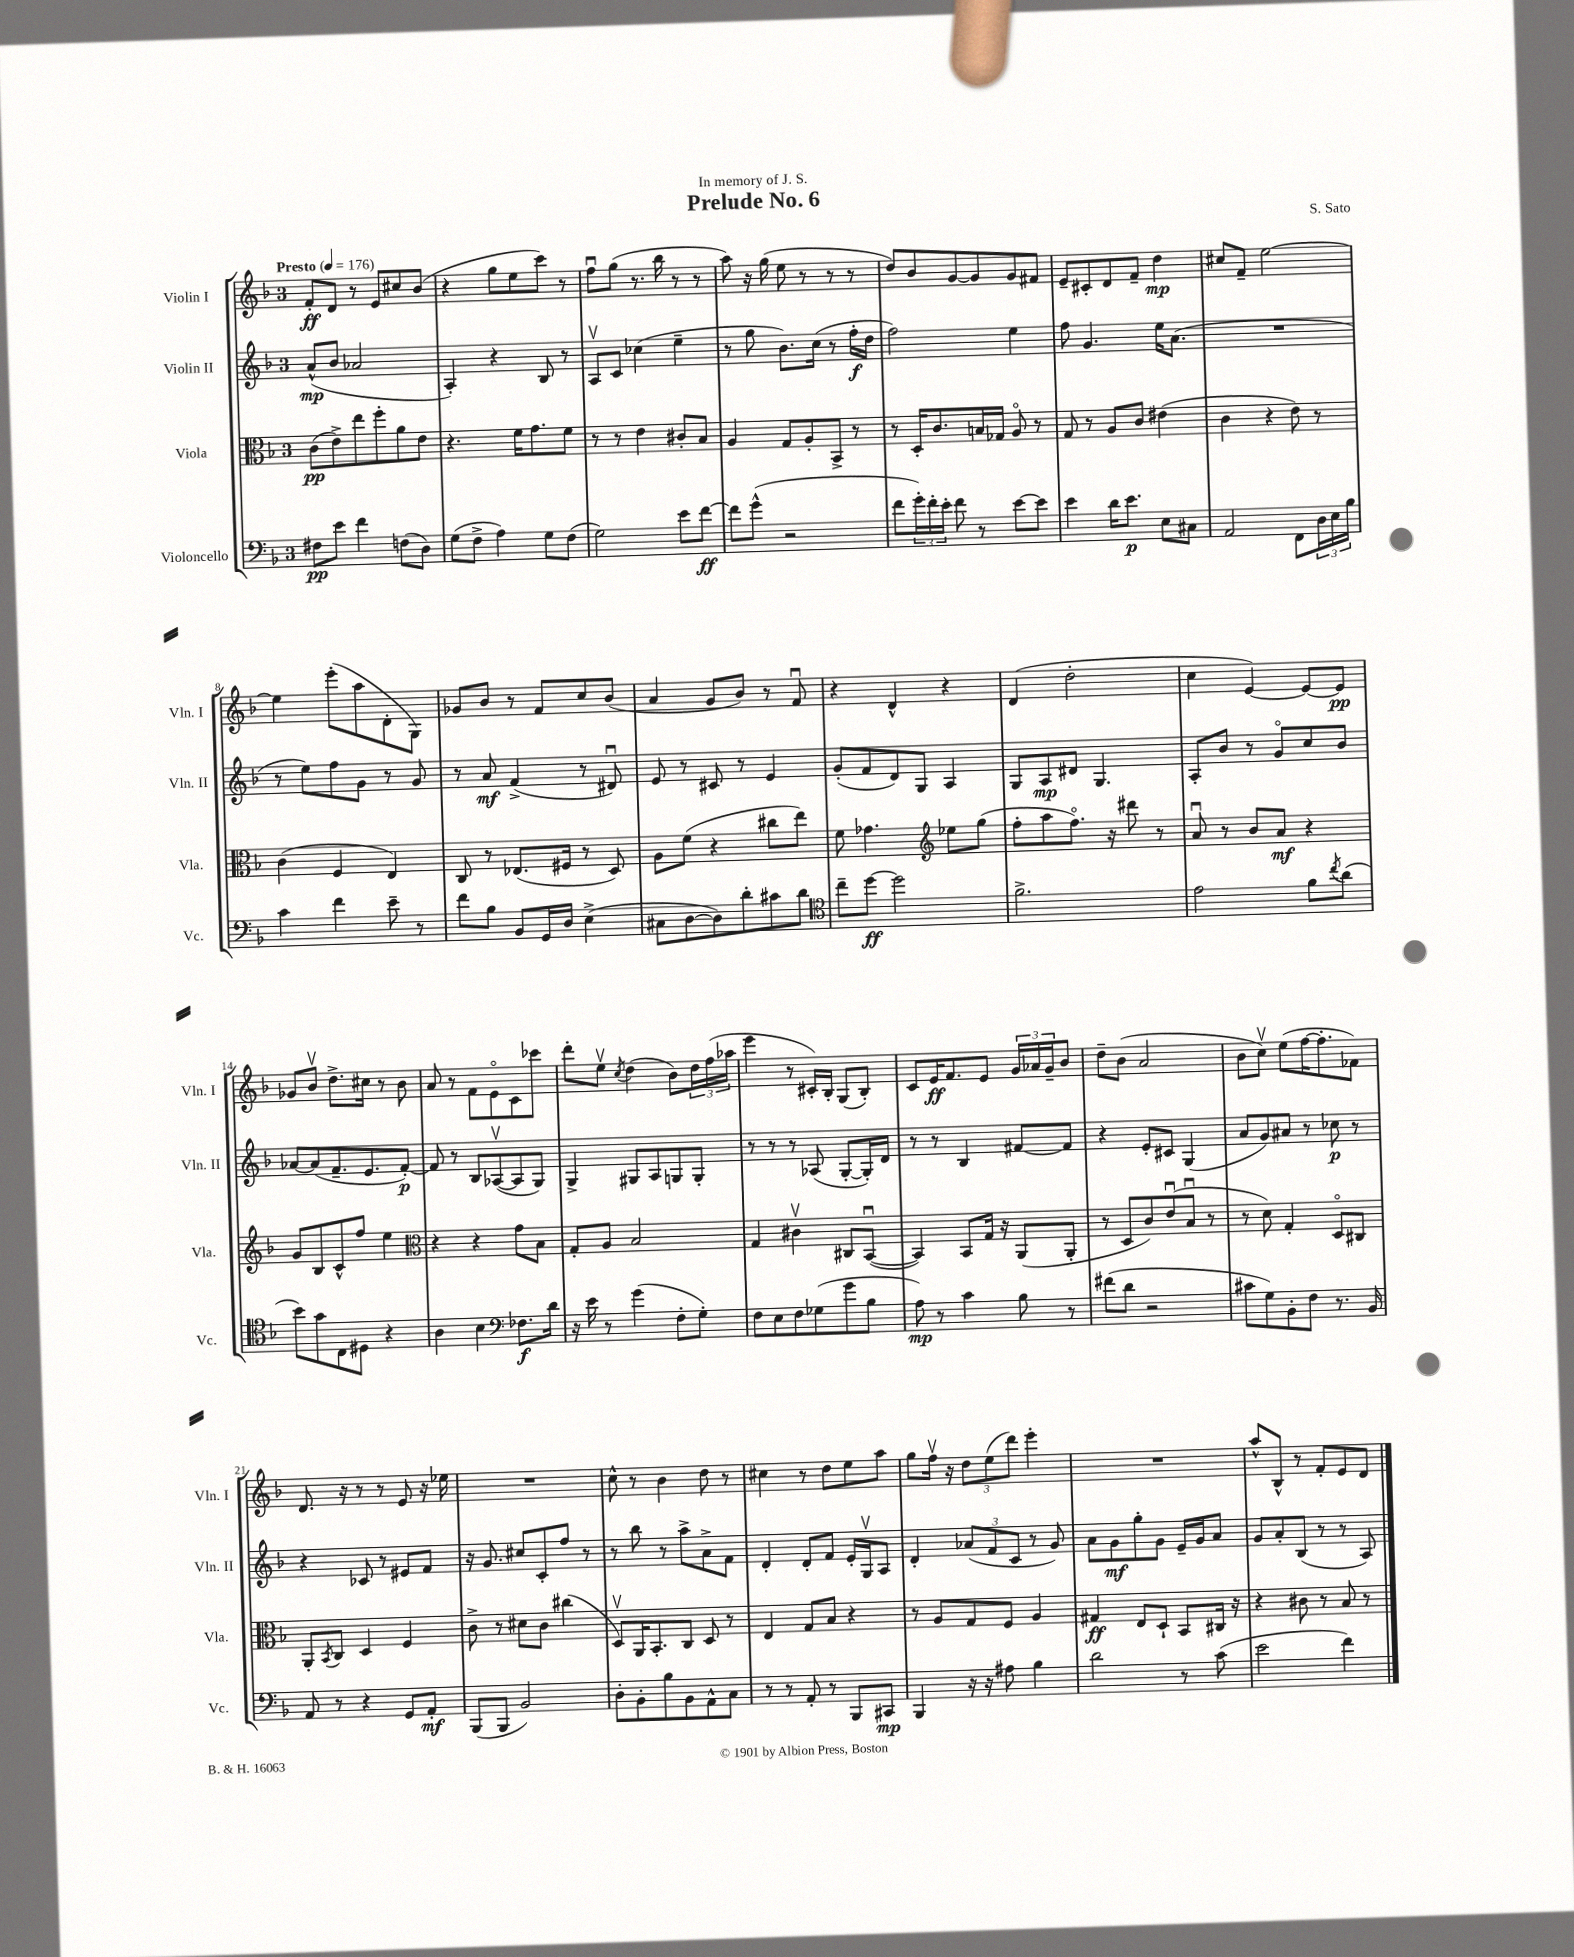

**kern	**dynam	**kern	**dynam	**kern	**dynam	**kern	**dynam
*part4	*part4	*part3	*part3	*part2	*part2	*part1	*part1
*staff4	*staff4	*staff3	*staff3	*staff2	*staff2	*staff1	*staff1
*I"Violoncello	*	*I"Viola	*	*I"Violin II	*	*I"Violin I	*
*I'Vc.	*	*I'Vla.	*	*I'Vln. II	*	*I'Vln. I	*
*clefF4	*	*clefC3	*	*clefG2	*	*clefG2	*
*k[b-]	*	*k[b-]	*	*k[b-]	*	*k[b-]	*
*M3/4	*	*M3/4	*	*M3/4	*	*M3/4	*
*MM176	*	*MM176	*	*MM176	*	*MM176	*
=1	=1	=1	=1	=1	=1	=1	=1
!	!	!	!	!	!	!LO:TX:a:B:t=Presto	!
8F#X\L	pp	(8c\L	pp	(8a^^/L	mp	8f'/L	ff
8e\J	.	8e^\)	.	8b-/J	.	8d/J	.
4f\	.	8ee\	.	2a-X/	.	8r	.
.	.	8ff'\	.	.	.	8e/L	.
(8Fn\L	.	8a\	.	.	.	8cc#X/	.
8D\J)	.	8e\J	.	.	.	(8b-/J	.
=2	=2	=2	=2	=2	=2	=2	=2
(8G\L	.	4.r	.	4A'/)	.	4r	.
8F^\J	.	.	.	.	.	.	.
4A\)	.	.	.	4r	.	8gg\L	.
.	.	16f\KL	.	.	.	8ee\	.
.	.	8.g\	.	.	.	.	.
8G\L	.	.	.	8B-/	.	8ccc\J)	.
(8F\J	.	8f\J	.	8r	.	8r	.
=3	=3	=3	=3	=3	=3	=3	=3
2G\)	.	8r	.	8Av/L	.	8ffu\L	.
.	.	8r	.	8c/J	.	(8gg\J	.
.	.	4e\	.	(4cc-X\	.	8.r	.
.	.	.	.	.	.	16bb-\	.
8e\L	.	8c#X'/L	.	4ee~\	.	8r	.
[8f\J	ff	8B-/J	.	.	.	8r	.
=4	=4	=4	=4	=4	=4	=4	=4
8f\L]	.	4A/	.	8r	.	8aa\)	.
(8g^^\J	.	.	.	8gg\	.	16r	.
.	.	.	.	.	.	(16gg\	.
2r	.	8G/L	.	8.b-\L)	.	8ee\	.
.	.	8A'/	.	.	.	8r	.
.	.	.	.	(16cc\Jk	.	.	.
.	.	8BB-^/J	.	8r	.	8r	.
.	.	8r	.	16ff'\LL	f	8r	.
.	.	.	.	16dd\JJ	.	.	.
=5	=5	=5	=5	=5	=5	=5	=5
8f\L	.	8r	.	2ff\)	.	8dd/L)	.
24g'\L)	.	16D'/KL	.	.	.	8b-/	.
24f'\	.	.	.	.	.	.	.
.	.	8.c/	.	.	.	.	.
24e'\JJ	.	.	.	.	.	.	.
8f\	.	.	.	.	.	[8g/	.
8r	.	16Bn/L	.	.	.	8g/]	.
.	.	16G-X/JJ	.	.	.	.	.
[8e\L	.	8A/	.	4ee\	.	8g/	.
8e\J]	.	8r	.	.	.	8f#X/J	.
=6	=6	=6	=6	=6	=6	=6	=6
4e\	.	8G/	.	8ff\	.	8e~/L	.
.	.	8r	.	4.g/	.	8c#X'/	.
16d\KL	.	8A/L	.	.	.	8d/	.
8.e\J	p	.	.	.	.	.	.
.	.	8c/J	.	.	.	8f~/J	.
8E\L	.	(4e#X\	.	16ee\KL	.	4dd\	mp
.	.	.	.	(8.a\J	.	.	.
8C#X\J	.	.	.	.	.	.	.
=7	=7	=7	=7	=7	=7	=7	=7
2AA/	.	4c\	.	2.r	.	8cc#X/L	.
.	.	.	.	.	.	8f~/J	.
.	.	4r	.	.	.	[2ee\	.
8FF\L	.	8e\)	.	.	.	.	.
24D\L	.	8r	.	.	.	.	.
24E\	.	.	.	.	.	.	.
24B-\JJ	.	.	.	.	.	.	.
!!LO:LB:g=z
=8	=8	=8	=8	=8	=8	=8	=8
4c\	.	(4c\	.	8r	.	4ee\]	.
.	.	.	.	8ee\L)	.	.	.
4f\	.	4F/	.	8ff\	.	(8eee'\L	.
.	.	.	.	8g\J	.	8aa\	.
8e~\	.	4E/)	.	8r	.	8d'\	.
8r	.	.	.	8g/	.	8G\J)	.
=9	=9	=9	=9	=9	=9	=9	=9
8f\L	.	8C/	.	8r	.	8g-X/L	.
8B-\J	.	8r	.	8a/	mf	8b-/J	.
8BB-/L	.	(8.E-X/L	.	(4f^/	.	8r	.
16GG/L	.	.	.	.	.	8f/L	.
16D/JJ	.	16F#X/Jk	.	.	.	.	.
(4E^\	.	8r	.	8r	.	8cc/	.
.	.	8D/)	.	8d#Xu/)	.	(8b-/J	.
=10	=10	=10	=10	=10	=10	=10	=10
8C#X\L	.	8A\L	.	8e/	.	4a/	.
[8D\	.	(8f\J	.	8r	.	.	.
8D\])	.	4r	.	8c#X/	.	8g/L	.
8d'\	.	.	.	8r	.	8b-/J)	.
8c#X\	.	8cc#X\L	.	4e/	.	8r	.
8d\J	.	8ee\J)	.	.	.	8fu/	.
=11	=11	=11	=11	=11	=11	=11	=11
*clefC4	*	*	*	*	*	*	*
8cc~\L	.	8f\	.	(8g'/L	.	4r	.
[8dd\J	ff	4.g-X\	.	8f/	.	.	.
2dd\]	.	.	.	8d/)	.	4d^^/	.
.	.	.	.	8G/J	.	.	.
*	*	*clefG2	*	*	*	*	*
.	.	8ee-X\L	.	4A/	.	4r	.
.	.	(8gg\J	.	.	.	.	.
=12	=12	=12	=12	=12	=12	=12	=12
2.f^\	.	8ff'\L	.	8G/L	.	(4d/	.
.	.	8aa\	.	8A/	mp	.	.
.	.	8.ff\J)	.	8d#X/J	.	2dd'\	.
.	.	.	.	4.G/	.	.	.
.	.	16r	.	.	.	.	.
.	.	8ddd#X\	.	.	.	.	.
.	.	8r	.	.	.	.	.
=13	=13	=13	=13	=13	=13	=13	=13
2e\	.	8au/	.	8A'/L	.	4cc\	.
.	.	8r	.	8b-/J	.	.	.
.	.	8b-/L	.	8r	.	[4e/)	.
.	.	8a/J	mf	8g/L	.	.	.
8f\L	.	4r	.	8cc/	.	8e/L_	.
8qcc/	.	.	.	.	.	.	.
(8a\J	.	.	.	8b-/J	.	8e/J]	pp
!!LO:LB:g=z
=14	=14	=14	=14	=14	=14	=14	=14
8b-\L)	.	8g/L	.	[8a-X/L	.	8g-X/L	.
8g\	.	8B-/	.	(8a-/]	.	8b-v/J	.
8C\	.	8c^^/	.	8.f~/	.	8.dd^\L	.
8D#X\J	.	8ff/J	.	.	.	.	.
.	.	.	.	8.e/	.	16cc#X\Jk	.
4r	.	4ee\	.	.	.	8r	.
.	.	.	.	[8f'/J)	p	8b-\	.
=15	=15	=15	=15	=15	=15	=15	=15
*	*	*clefC3	*	*	*	*	*
4A\	.	4r	.	8f/]	.	8a/	.
.	.	.	.	8r	.	8r	.
4B-\	.	4r	.	8B-/L	.	8f\L	.
.	.	.	.	([8A-Xv/	.	8e\	.
*clefF4	*	*	*	*	*	*	*
8.F-X\L	f	8g\L	.	8A-/]	.	8c\	.
.	.	8B-\J	.	8G/J)	.	8ccc-X\J	.
16d\Jk	.	.	.	.	.	.	.
=16	=16	=16	=16	=16	=16	=16	=16
16r	.	8G'/L	.	4G^/	.	8ddd'\L	.
16e\	.	.	.	.	.	.	.
8r	.	8A/J	.	.	.	8eev\J	.
.	.	.	.	.	.	8qcc/	.
(4g\	.	2B-/	.	8G#X/L	.	(4dd\	.
.	.	.	.	8A/	.	.	.
8F'\L	.	.	.	8Gn/	.	8b-\L)	.
8G'\J)	.	.	.	8G'/J	.	24dd\L	.
.	.	.	.	.	.	(24ff\	.
.	.	.	.	.	.	24aa-X\JJ	.
=17	=17	=17	=17	=17	=17	=17	=17
8F\L	.	4G/	.	8r	.	4eee\	.
8E\	.	.	.	8r	.	.	.
8F\	.	4c#Xv\	.	8r	.	8r	.
(8G-X\	.	.	.	(8A-X/	.	16c#X'/LL)	.
.	.	.	.	.	.	16B-'/JJ	.
8g\	.	8C#X/L	.	[8G'/L	.	(8G/L	.
8B-\J	.	([8BB-u/J	.	16G'/L])	.	8B-'/J)	.
.	.	.	.	16d/JJ	.	.	.
=18	=18	=18	=18	=18	=18	=18	=18
8A\)	mp	4BB-/])	.	8r	.	8c/L	.
8r	.	.	.	8r	.	16e/K	ff
.	.	.	.	.	.	8.f/	.
4c\	.	8BB-/L	.	4B-/	.	.	.
.	.	16G/Jk	.	.	.	8e/J	.
.	.	16r	.	.	.	.	.
8B-\	.	(8AA/L	.	[8f#X/L	.	24g/LL	.
.	.	.	.	.	.	24a-X/	.
.	.	.	.	.	.	24g~/J	.
8r	.	8AA'/J	.	8f#/J]	.	8b-/J	.
=19	=19	=19	=19	=19	=19	=19	=19
(8f#X\L	.	8r	.	4r	.	8dd~\L	.
8d\J	.	8D/L	.	.	.	(8b-\J	.
2r	.	8c/)	.	8e'/L	.	2a/	.
.	.	(8eu/	.	8c#X/J	.	.	.
.	.	8B-u/J	.	(4G/	.	.	.
.	.	8r	.	.	.	.	.
=20	=20	=20	=20	=20	=20	=20	=20
8c#X\L	.	8r	.	8a/L	.	8b-\L	.
8G\)	.	8d\)	.	8g/)	.	8ccv\J)	.
8BB-'\	.	4G'/	.	8a#X/J	.	(8ee\L	.
8F\J	.	.	.	8r	.	[16ff\K	.
.	.	.	.	.	.	8.ff'\]	.
8.r	.	8D/L	.	8cc-X\	p	.	.
.	.	8C#X/J	.	8r	.	8f-X\J)	.
16BB-/	.	.	.	.	.	.	.
!!LO:LB:g=z
=21	=21	=21	=21	=21	=21	=21	=21
8AA/	.	8AA'/L	.	4r	.	8.d/	.
.	.	8qBB-/	.	.	.	.	.
8r	.	8C/J	.	.	.	.	.
.	.	.	.	.	.	16r	.
4r	.	4D/	.	8c-X/	.	8r	.
.	.	.	.	8r	.	8r	.
8GG/L	.	4F/	.	8e#X/L	.	8e/	.
8AA'/J	mf	.	.	8f/J	.	16r	.
.	.	.	.	.	.	16ee-X\	.
=22	=22	=22	=22	=22	=22	=22	=22
(8BBB-/L	.	8c^\	.	16r	.	2.r	.
.	.	.	.	8.g/	.	.	.
8BBB-/J	.	8r	.	.	.	.	.
2BB-/)	.	8d#X\L	.	8cc#X/L	.	.	.
.	.	8c\J	.	8c'/	.	.	.
.	.	(4cc#X\	.	8ff/J	.	.	.
.	.	.	.	8r	.	.	.
=23	=23	=23	=23	=23	=23	=23	=23
8D'\L	.	8Dv/L)	.	8r	.	8cc^^\	.
8BB-'\	.	16AA/K	.	8bb-\	.	8r	.
.	.	8.BB-'/	.	.	.	.	.
8B-\	.	.	.	8r	.	4b-\	.
8BB-\	.	8C/J	.	8aa^\L	.	.	.
8AA^^\	.	8D/	.	8a^\	.	8dd\	.
8C\J	.	8r	.	8f\J	.	8r	.
=24	=24	=24	=24	=24	=24	=24	=24
8r	.	4E/	.	4d'/	.	4cc#X\	.
8r	.	.	.	.	.	.	.
8AA'/	.	8G/L	.	8d'/L	.	8r	.
8r	.	8B-/J	.	8f/J	.	8dd\L	.
8BBB-/L	.	4r	.	16e'/LL	.	8ee\	.
.	.	.	.	16Gv/J	.	.	.
8CC#X/J	mp	.	.	8A/J	.	8aa\J	.
=25	=25	=25	=25	=25	=25	=25	=25
4BBB-/	.	8r	.	4d'/	.	8gg\L	.
.	.	8A/L	.	.	.	16ffv\Jk	.
.	.	.	.	.	.	16r	.
16r	.	8G/	.	(12a-X/L	.	12dd\L	.
16r	.	.	.	.	.	.	.
.	.	.	.	12f/	.	(12ee\	.
8A#X\	.	8F/J	.	.	.	.	.
.	.	.	.	12c/J	.	12ddd\J)	.
4B-\	.	4A/	.	8r	.	4eee'\	.
.	.	.	.	8g/)	.	.	.
=26	=26	=26	=26	=26	=26	=26	=26
2d\	.	4G#X/	ff	8a\L	.	2.r	.
.	.	.	.	8g\	mf	.	.
.	.	8E/L	.	8gg'\	.	.	.
.	.	8D`/J	.	8g\J	.	.	.
8r	.	8BB-/L	.	16e~/LL	.	.	.
.	.	.	.	16g/J	.	.	.
(8c\	.	16C#X/Jk	.	8a/J	.	.	.
.	.	16r	.	.	.	.	.
=27	=27	=27	=27	=27	=27	=27	=27
2e\	.	4r	.	8g/L	.	8aa^^/L	.
.	.	.	.	8a'/	.	8B-^^/J	.
.	.	8c#X\	.	(8B-/J	.	8r	.
.	.	8r	.	8r	.	8f'/L	.
4f\)	.	8B-/	.	8r	.	8e/	.
.	.	8r	.	8A/)	.	8d/J	.
==	==	==	==	==	==	==	==
*-	*-	*-	*-	*-	*-	*-	*-
